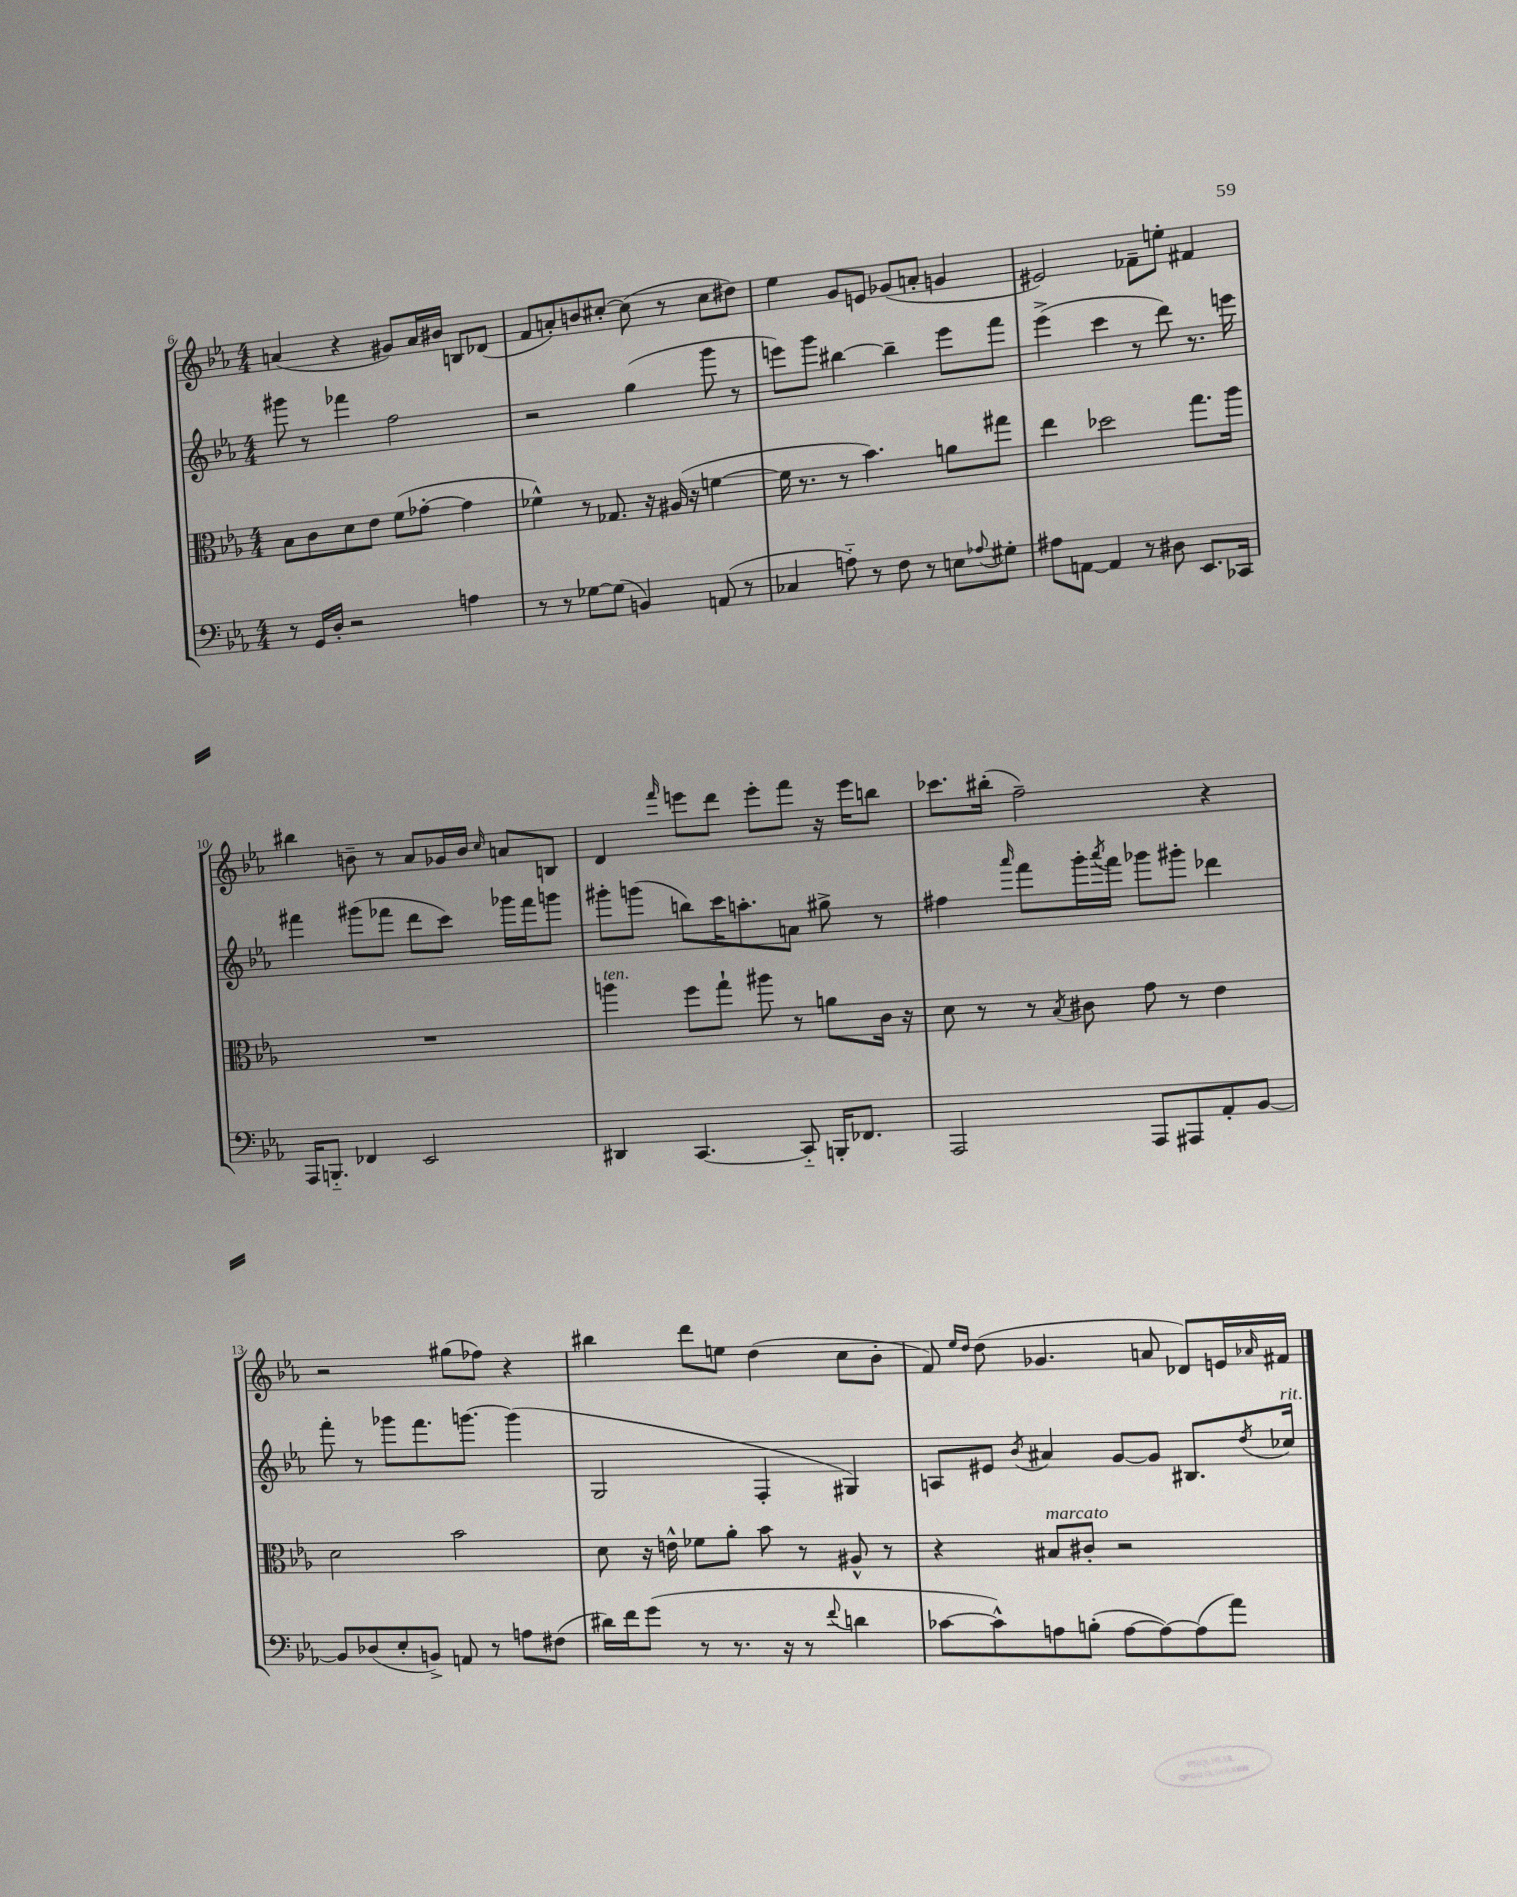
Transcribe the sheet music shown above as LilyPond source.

<<
\new StaffGroup <<
\new Staff = "s0" {
    \clef treble \key ees \major \numericTimeSignature \time 4/4
    a'4( r4 gis'8) a'16 bis'16 b8 des'8( |
    f'8 a'8-.) b'8 cis''8~-. cis''8( r8 cis''8 dis''8) |
    ees''4 g'8 e'8 ges'8( a'8-. g'4 |
    eis'2) fes'8-- e''8-. fis'4 |
    bis''4 b'8-- r8 aes'8 ges'16 b'16 \grace { c''16 } a'8 b8 |
    d'4 \grace { f'''16 } e'''8 d'''8 e'''8-. f'''8 r16 e'''16 b''8 |
    ces'''8. bis''16-.( f''2--) r4 |
    r2 gis''8( fes''8) r4 |
    bis''4 d'''8 e''8 d''4( c''8 bes'8-. |
    f'8) \grace { ees''16 d''16 } d''8( ges'4. a'8 des'8) e'16 \grace { aes'16 } fis'16 \bar "|." |
}
\new Staff = "s1" {
    \clef treble \key ees \major \numericTimeSignature \time 4/4
    gis'''8 r8 fes'''4 f''2 |
    r2 g''4( g'''8 r8 |
    e'''8) g'''8 bis''4~ bis''4-- e'''8 f'''8 |
    ees'''4->( c'''4 r8 d'''8) r8. e'''16 |
    fis'''4 gis'''8( fes'''8 d'''8 c'''8) ges'''16 fes'''16 g'''8 |
    gis'''8-. g'''8( b''8) c'''16 a''8.-. a'8 gis''8-> r8 |
    fis''4 \grace { aes'''16 } f'''8 g'''16-. \acciaccatura { aes'''8 } f'''16 ges'''8 gis'''8-. des'''4 |
    f'''8-. r8 ges'''8 f'''8. g'''8.~ g'''4( |
    g2 f4-. gis4) |
    a8 eis'8 \acciaccatura { bes'8 } ais'4 g'8~ g'8 bis8. \acciaccatura { d''8 } ces''16^\markup { \italic "rit." } \bar "|." |
}
\new Staff = "s2" {
    \clef alto \key ees \major \numericTimeSignature \time 4/4
    bes8 c'8 d'8 ees'8 f'8( ges'8~-. ges'4 |
    fes'4-^) r8 ges8. r16 ais16( r16 f'4~ |
    f'16 r8. r8 bes'4.) a'8 gis''8 |
    ees''4 des''2 g''8. aes''16 |
    R1 |
    a''4^\markup { \italic "ten." } f''8 g''8-! ais''8 r8 a'8 c'16 r16 |
    d'8 r8 r8 \acciaccatura { bes8 } cis'8 g'8 r8 ees'4 |
    d'2 bes'2 |
    d'8 r16 e'16-^ fes'8 aes'8-. bes'8 r8 ais8-^ r8 |
    r4 bis8^\markup { \italic "marcato" } cis'8-. r2 \bar "|." |
}
\new Staff = "s3" {
    \clef bass \key ees \major \numericTimeSignature \time 4/4
    r8 g,16 d16-. r2 a4 |
    r8 r8 ges8~ ges8( b,4) a,8( r8 |
    ces4 a8-_) r8 f8 r8 e8 \appoggiatura { aes8 } gis8-. |
    ais8 a,8~ a,4 r8 dis8 ees,8. ces,16 |
    aes,,16 b,,8.-_ fes,4 ees,2 |
    dis,4 c,4.~ c,8-_ b,,16-. fes,8. |
    aes,,2 aes,,8 ais,,8 aes,8-. bes,8~ |
    bes,8 des8( ees8-. b,8->) a,8 r8 a8 fis8( |
    dis'16) f'16 g'8( r8 r8. r16 r8 \appoggiatura { f'8 } d'4 |
    ces'8~ ces'8-^) a8 b8-.( a8~ a8~) a8( aes'8) \bar "|." |
}
>>
>>
\layout { \context { \Score currentBarNumber = #6 } }
